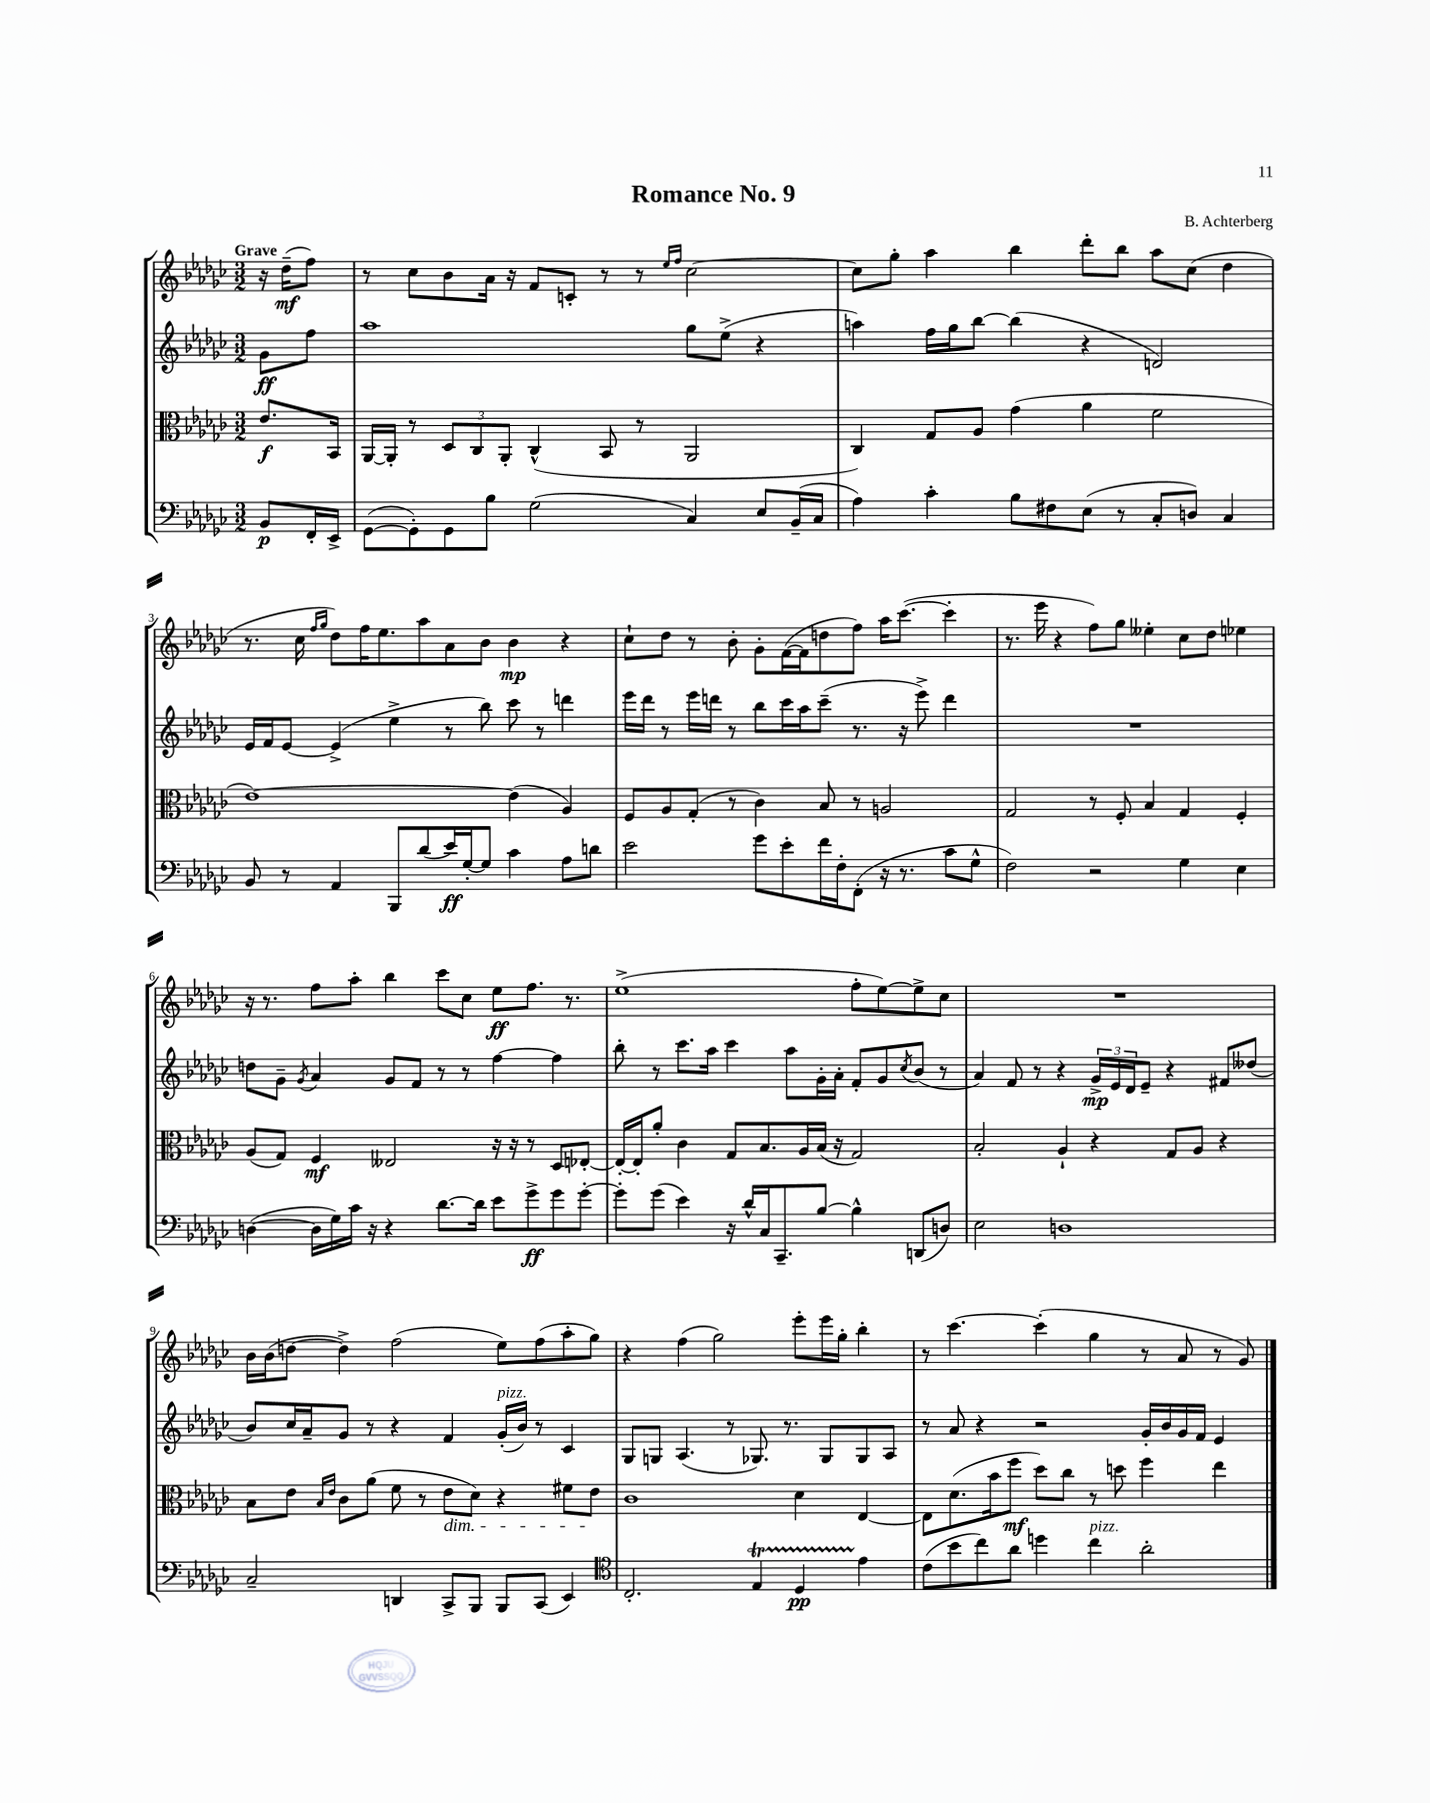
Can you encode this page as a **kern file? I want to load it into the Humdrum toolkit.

**kern	**kern	**kern	**kern
*staff4	*staff3	*staff2	*staff1
*clefF4	*clefC3	*clefG2	*clefG2
*k[b-e-a-d-g-c-]	*k[b-e-a-d-g-c-]	*k[b-e-a-d-g-c-]	*k[b-e-a-d-g-c-]
*M3/2	*M3/2	*M3/2	*M3/2
8BB-	8.e-	8g-	16r
.	.	.	(16dd-~
16FF'	.	8ff	8ff)
16EE-^	16BB-	.	.
=	=	=	=
([8GG-	[16AA-	1aa-	8r
.	16AA-']	.	.
8GG-'])	8r	.	8cc-
8GG-	12D-	.	8b-
.	12C-	.	.
8B-	.	.	16a-
.	12AA-'	.	.
.	.	.	16r
(2G-	(4C-^^	.	8f
.	.	.	8c'
.	8BB-	.	8r
.	8r	.	8r
.	.	.	16qqee-
.	.	.	16qqff
4C-)	2AA-	8gg-	[2cc-
.	.	(8ee-^	.
8E-	.	4r	.
(16BB-~	.	.	.
16C-	.	.	.
=	=	=	=
4A-)	4C-)	4aa)	8cc-]
.	.	.	8gg-'
4c-'	8G-	16ff	4aa-
.	.	16gg-	.
.	8A-	[8bb-	.
8B-	(4g-	(4bb-]	4bb-
8F#	.	.	.
(8E-	4a-	4r	8ddd-'
8r	.	.	8bb-
8C-'	2f	2d)	8aa-
8D)	.	.	(8cc-
4C-	.	.	4dd-
=	=	=	=
8BB-	[1e-)	16e-	8.r
.	.	16f	.
8r	.	[8e-	.
.	.	.	16cc-
.	.	.	16qqff
.	.	.	16qqgg-
4AA-	.	(4e-^]	8dd-)
.	.	.	16ff
.	.	.	8.ee-
8BBB-	.	4ee-^	.
(8d-	.	.	8aa-
16e-)	.	8r	8a-
[16G-'	.	.	.
8G-]	.	8bb-)	8b-
4c-	(4e-]	8ccc-	4b-
.	.	8r	.
8A-	4A-)	4ddd	4r
8d	.	.	.
=	=	=	=
2e-	8F	16eee-	8cc-`
.	.	16ddd-	.
.	8A-	8r	8dd-
.	(8G-'	16eee-	8r
.	.	16ddd	.
.	8r	8r	8b-'
8g-	4c-)	8bb-	8g-'
8e-'	.	16ccc-	([16f
.	.	16aa-	16f]
16f	8B-	(8ccc-~	8dd
16F'	.	.	.
(8FF'	8r	8.r	8ff)
16r	2A	.	16aa-
8.r	.	16r	([8.ccc-
.	.	8eee-^)	.
8c-	.	4ddd	4ccc-']
8G-^^	.	.	.
=	=	=	=
2F)	2G-	1.r	8.r
.	.	.	16eee-
.	.	.	4r
2r	8r	.	8ff)
.	8F'	.	8gg-
.	4B-	.	4ee--'
4G-	4G-	.	8cc-
.	.	.	8dd-
4E-	4F'	.	4ee-
=	=	=	=
([4D	(8A-	8dd	16r
.	.	.	8.r
.	8G-)	8g-~	.
.	.	8qg-	.
16D]	4F	4a-	8ff
16G-)	.	.	.
16c-	.	.	8aa-'
16r	.	.	.
4r	2E--	8g-	4bb-
.	.	8f	.
[8.d-	.	8r	8ccc-
.	.	8r	8cc-
16d-]	.	.	.
8e-	16r	[4ff	8ee-
.	16r	.	.
8g-^	8r	.	8.ff
8g-	8D-	4ff]	.
.	.	.	8.r
[8g-'	[8E-'	.	.
=	=	=	=
8g-']	16E-'_	8bb-'	(1ee-^
.	16E-']	.	.
(8g-	8a-'	8r	.
4e-)	4c-	8.ccc-	.
.	.	16aa-	.
16r	8G-	4ccc-	.
16d-^^	.	.	.
16C-	8.B-	.	.
8.CC-~	.	.	.
.	.	8aa-	.
.	16A-	.	.
[8B-	(16B-	16g-'	.
.	16r	16a-'	.
4B-^^]	2G-)	8f'	8ff'
.	.	8g-	[8ee-)
.	.	8qcc-	.
(8DD	.	(8b-	8ee-^]
8D)	.	8r	8cc-
=	=	=	=
2E-	2B-'	4a-)	1.r
.	.	8f	.
.	.	8r	.
1D	4A-`	4r	.
.	4r	24g-^	.
.	.	24e-	.
.	.	24d-	.
.	.	8e-~	.
.	8G-	4r	.
.	8A-	.	.
.	4r	8f#	.
.	.	(8dd--	.
=	=	=	=
2C-~	8B-	8b-)	16b-
.	.	.	(16b-
.	8e-	16cc-	[8dd
.	.	16a-~	.
.	16qqB-	.	.
.	16qqe-	.	.
.	8c-	8g-	4dd^])
.	(8a-	8r	.
4DD	8f	4r	(2ff
.	8r	.	.
8CC-^	8e-	4f	.
8BBB-	8d-)	.	.
8BBB-	4r	(16g-'	8ee-)
.	.	16b-)	.
(8CC-	.	8r	(8ff
4EE-)	8f#	4c-	8aa-'
.	8e-	.	8gg-)
=	=	=	=
*clefC4	*	*	*
2.C-'	1c-	8G-	4r
.	.	8G	.
.	.	(4.A-	(4ff
.	.	.	2gg-)
.	.	8r	.
4E-	.	8.G-)	.
.	.	8.r	.
4D-	4d-	.	8eee-'
.	.	8G-	16eee-
.	.	.	16gg-'
4e-	[4E-	8G-	4bb-'
.	.	8A-	.
=	=	=	=
(8c-	8E-]	8r	8r
8b-	(8.d-	8a-	[4.ccc-
8cc-)	.	4r	.
.	16b-	.	.
8a-	8ff	.	.
4dd	8dd-)	2r	(4ccc-']
.	8cc-	.	.
4cc-	8r	.	4gg-
.	8dd	.	.
2a-'	4ff	16g-'	8r
.	.	16b-	.
.	.	16g-	8a-
.	.	16f	.
.	4ee-	4e-	8r
.	.	.	8g-)
==	==	==	==
*-	*-	*-	*-
